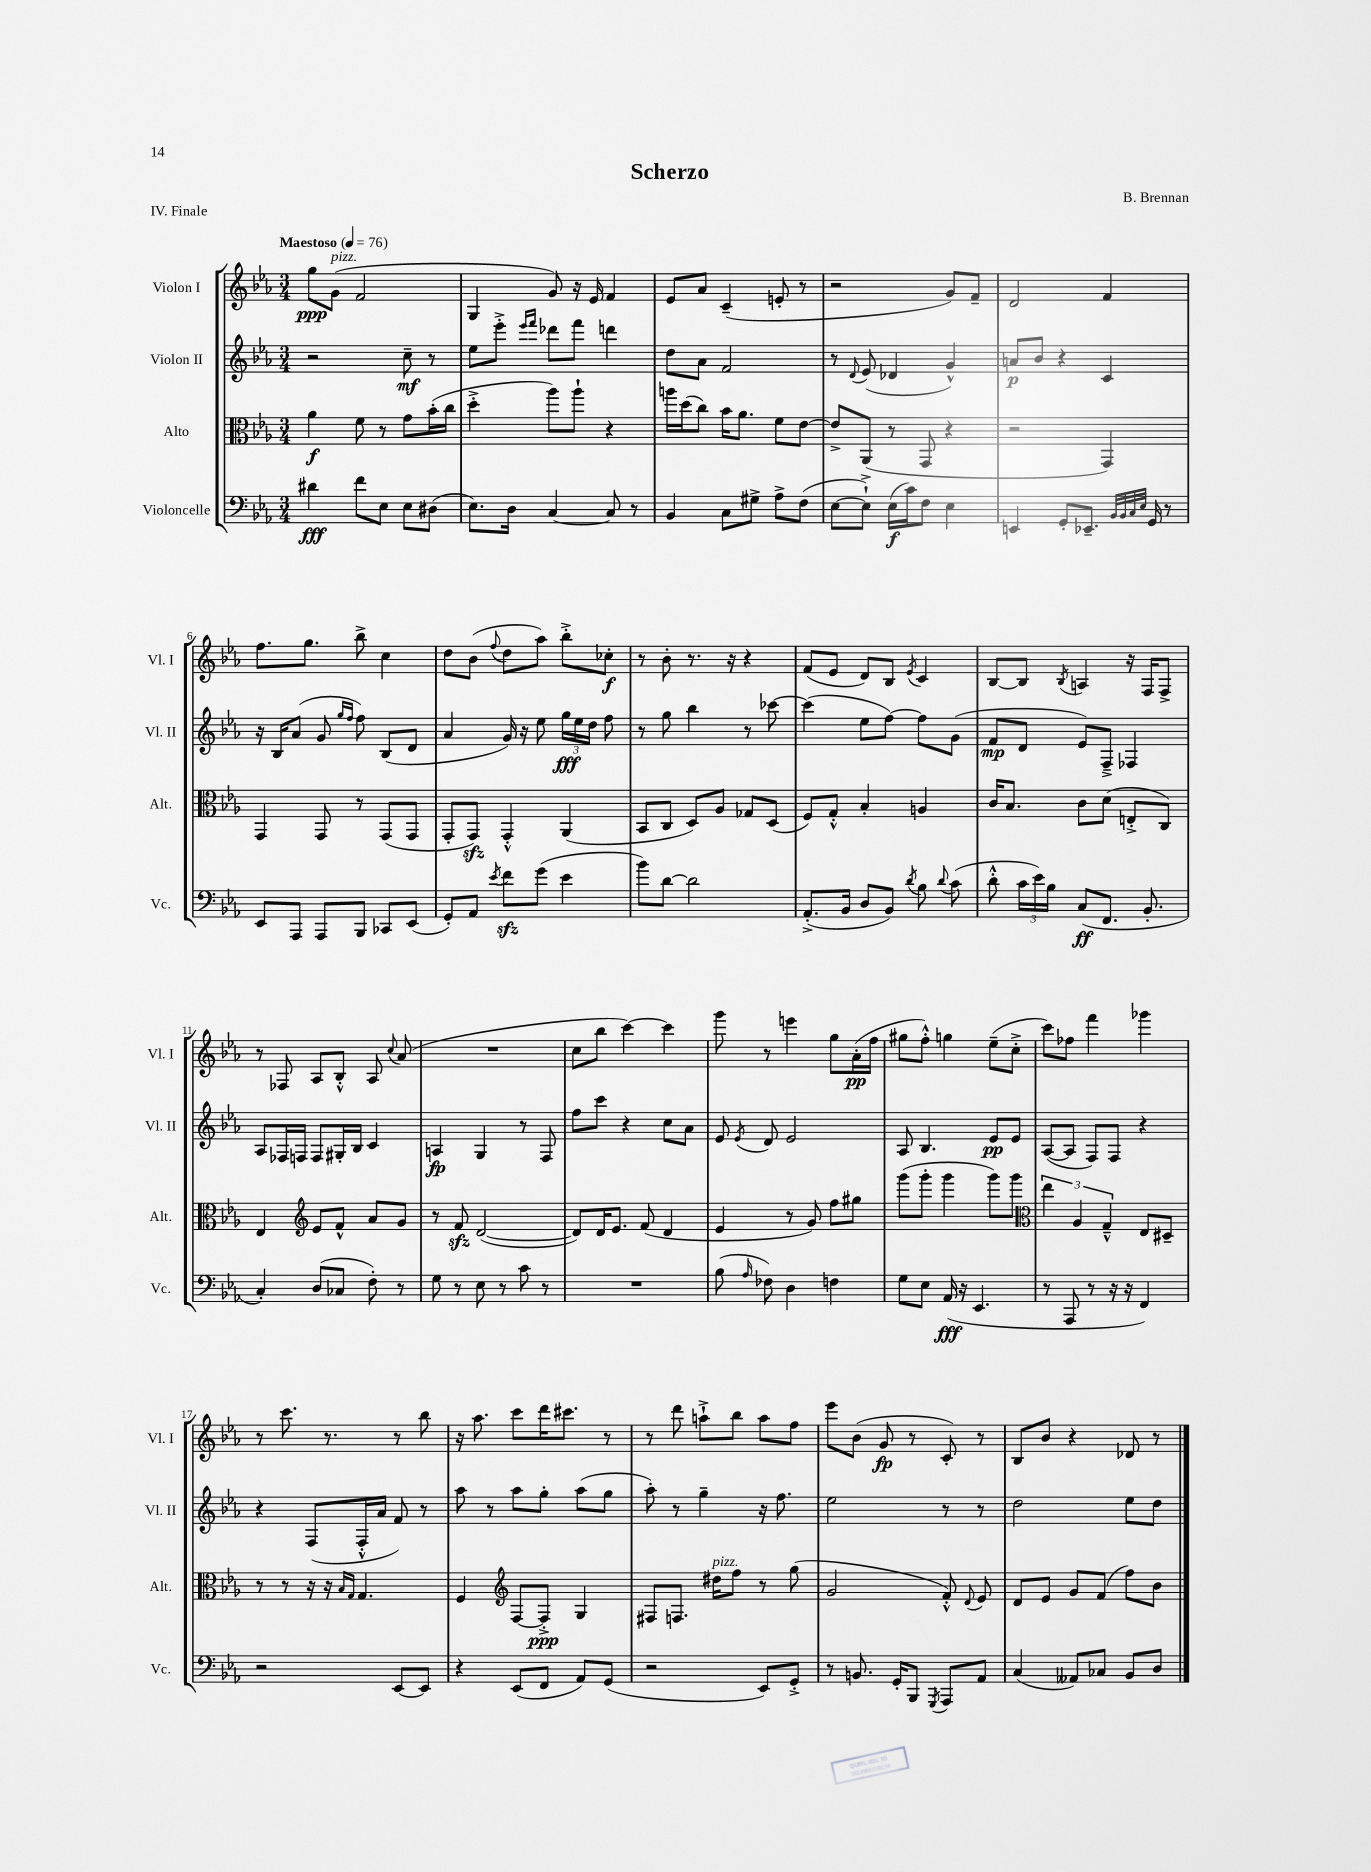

**kern	**kern	**kern	**kern
*staff4	*staff3	*staff2	*staff1
*clefF4	*clefC3	*clefG2	*clefG2
*k[b-e-a-]	*k[b-e-a-]	*k[b-e-a-]	*k[b-e-a-]
*M3/4	*M3/4	*M3/4	*M3/4
*MM76	*MM76	*MM76	*MM76
4d#\	4a-\	2r	8gg\L
.	.	.	(8g\J
8f\L	8f\	.	2f/
8E-\J	8r	.	.
8E-\L	8g\L	8cc~\	.
(8D#\J	(16b-'\L	8r	.
.	16cc\JJ	.	.
=	=	=	=
8.E-\L)	4dd'^\	8ee-\L	4G/
.	.	8eee-'^\J	.
16D\Jk	.	.	.
.	.	16qqeee-/LL	.
.	.	16qqfff/JJ	.
[4C/	8aa-\L)	8ddd-\L	8g/)
.	8aa-`\J	8fff\J	16r
.	.	.	16e-/
8C/]	4r	4ddd\	4f/
8r	.	.	.
=	=	=	=
4BB-/	16aa\LL	8dd\L	8e-/L
.	(16dd\J	.	.
.	8cc\J)	8a-\J	8a-/J
8C\L	16b-\LK	2f/	(4c~/
.	8.a-\J	.	.
8G#^\J	.	.	.
8A-^\L	8f\L	.	8e'/
(8F\J	[8e-\J	.	8r
=	=	=	=
[8E-\L	8e-^/]L	8r	2r
.	.	8qqd/	.
8E-`^\]J)	(8AA-/J	(8e-/	.
(16E-\LL	8r	4d-/	.
16c\J)	.	.	.
8F\J	8GG/	.	.
4E-\	4r	4g^^/)	8g/L)
.	.	.	8f~/J
=	=	=	=
4EE/	2r	8a/L	2d/
.	.	8b-/J	.
8GG'/L	.	4r	.
8.EE-~/J	.	.	.
.	4GG/)	4c/	4f/
32qqBB-/LLL	.	.	.
32qqBB-/	.	.	.
32qqC/	.	.	.
32qqE-/JJJ	.	.	.
16GG/	.	.	.
8r	.	.	.
=	=	=	=
8EE-/L	4GG/	16r	8.ff\L
.	.	16B-/LK	.
8AAA-/J	.	(8a-/J	.
.	.	.	8.gg\J
8AAA-/L	8GG/	8g/	.
.	.	16qqgg/LL	.
.	.	16qqff/JJ	.
8BBB-/J	8r	8ff\)	8bb-^\
8CC-/L	(8GG/L	(8B-/L	4cc\
(8EE-/J	8GG/J	8d/J	.
=	=	=	=
8GG'/L)	8GG'/L	4a-/	8dd\L
8AA-/J	8GG/J)	.	(8b-\J
8qe-/	.	.	8qqff/
8f\L	4GG'^^/	16g/)	8dd\L
.	.	16r	.
(8g\J	.	8ee-\	8aa-\J)
4e-\	(4AA-/	24gg\LL	8bb-'^\L
.	.	24ee-\	.
.	.	24dd\JJ	.
.	.	8ff\	8cc-'\J
=	=	=	=
8b-\L)	8BB-/L	8r	8r
[8d\J	8C/J	8gg\	8b-'\
2d\]	8D/L)	4bb-\	8.r
.	8A-/J	.	.
.	.	.	16r
.	8G-/L	8r	4r
.	(8D/J	[8ccc-\	.
=	=	=	=
(8.AA-'^/L	8F/L)	(4ccc-\]	(8f/L
.	8G'^^/J	.	8e-/J
16BB-/Jk	.	.	.
8D/L	4B-'/	8ee-\L	8d/L)
8BB-/J)	.	[8ff\J)	8B-/J
8qd/	.	.	8qe-/
8B-\	4A/	8ff\]L	4c/
8qqd/	.	.	.
(8c\	.	(8g\J	.
=	=	=	=
8d'^^\	16c/LK	8f/L	[8B-/L
.	8.B-/J	.	.
24c\LL	.	8d/J	8B-/]J
24e-\)	.	.	.
24B-\JJ	.	.	.
.	.	.	8qB-/
(8C/L	8c\L	8e-/L)	4A/
8.FF/J	(8d\J	8F~^/J	.
.	8E'^/L	4F-/	16r
8.BB-'/	.	.	16F/LK
.	8C/J)	.	8F^/J
=	=	=	=
4C'/)	4E-/	8A-/L	8r
.	.	16F-/L	8F-/
.	.	16F/JJ	.
*	*clefG2	*	*
(8D/L	8e-/L	8F/L	8A-/L
8C-/J	8f^^/J	16G#'/L	8B-'^^/J
.	.	16B-/JJ	.
8F'\)	8a-/L	4c/	8A-/
.	.	.	8qqcc/
8r	8g/J	.	(8a-/
=	=	=	=
8G\	8r	4A/	2.r
8r	8f/	.	.
8E-\	([2d/	4G/	.
8r	.	.	.
8c\	.	8r	.
8r	.	8F/	.
=	=	=	=
2.r	8d/]L)	8ff\L	8cc\L
.	16d/K	8ccc\J	8bb-\J
.	8.e-/J	.	.
.	.	4r	[4ccc\)
.	(8f/	.	.
.	4d/	8cc\L	4ccc\]
.	.	8a-\J	.
=	=	=	=
(8B-\	4e-/	8e-/	8ggg\
16qqA-/	.	8qe-/	.
8F-\)	.	8d/	8r
4D\	8r	2e-/	4eee\
.	8g/)	.	.
4F\	8ff\L	.	8gg\L
.	8gg#\J	.	(16a-'\L
.	.	.	16ff\JJ
=	=	=	=
8G\L	(8ggg\L	8A-/	8gg#\L
8E-\J	8ggg'\J	4.B-/	8ff'^^\J)
(16AA-/	4ggg\	.	4gg\
16r	.	.	.
4.EE-/	.	.	.
.	8ggg\L)	8e-/L	(8ee-~\L
.	8ggg\J	8e-/J	8cc'^\J
=	=	=	=
*	*clefC3	*	*
8r	6ee-\	([8A-/L	8ccc\L)
8AAA-/	.	8A-/]J	8ff-\J
.	6A-/	.	.
8r	.	8F/L)	4fff\
.	6G~^^/	.	.
16r	.	8F/J	.
16r	.	.	.
4FF/)	8E-/L	4r	4ggg-\
.	8D#~/J	.	.
=	=	=	=
2r	8r	4r	8r
.	8r	.	8.ccc\
.	16r	(8F/L	.
.	16r	.	8.r
.	16qqB-/LL	.	.
.	16qqG/JJ	.	.
.	4.G/	16F'^^/L	.
.	.	16a-/JJ	.
[8EE-/L	.	8f/)	8r
8EE-/]J	.	8r	8bb-\
=	=	=	=
4r	4F/	8aa-\	16r
.	.	.	8.aa-\
.	.	8r	.
*	*clefG2	*	*
(8EE-/L	[8F/L	8aa-\L	8ccc\L
8FF/J	8F'^/]J	8gg'\J	16ddd\K
.	.	.	8.ccc#\J
8AA-/L)	4G/	(8aa-\L	.
(8GG/J	.	8gg\J	8r
=	=	=	=
2r	8F#/L	8aa-'\)	8r
.	8.F/J	8r	8ddd\
.	.	4gg~\	8aa`^\L
.	16dd#\LK	.	.
.	8ff\J	.	8bb-\J
8EE-/L)	8r	16r	8aa\L
.	.	8.ff\	.
8GG'^/J	(8gg\	.	8ff\J
=	=	=	=
8r	2g/	2ee-\	8eee-\L
8.BB/	.	.	(8b-\J
.	.	.	8g/
16GG'/LK	.	.	.
8BBB-/J	.	.	8r
8qGGG/	.	.	.
8AAA-/L	8f'^^/)	8r	8c'/)
.	8qqd/	.	.
8AA-/J	8e-/	8r	8r
=	=	=	=
(4C/	8d/L	2dd\	8B-/L
.	8e-/J	.	8b-/J
8AA--/L)	8g/L	.	4r
8C-/J	(8f/J	.	.
8BB-/L	8ff\L)	8ee-\L	8d-/
8D/J	8b-\J	8dd\J	8r
==	==	==	==
*-	*-	*-	*-
